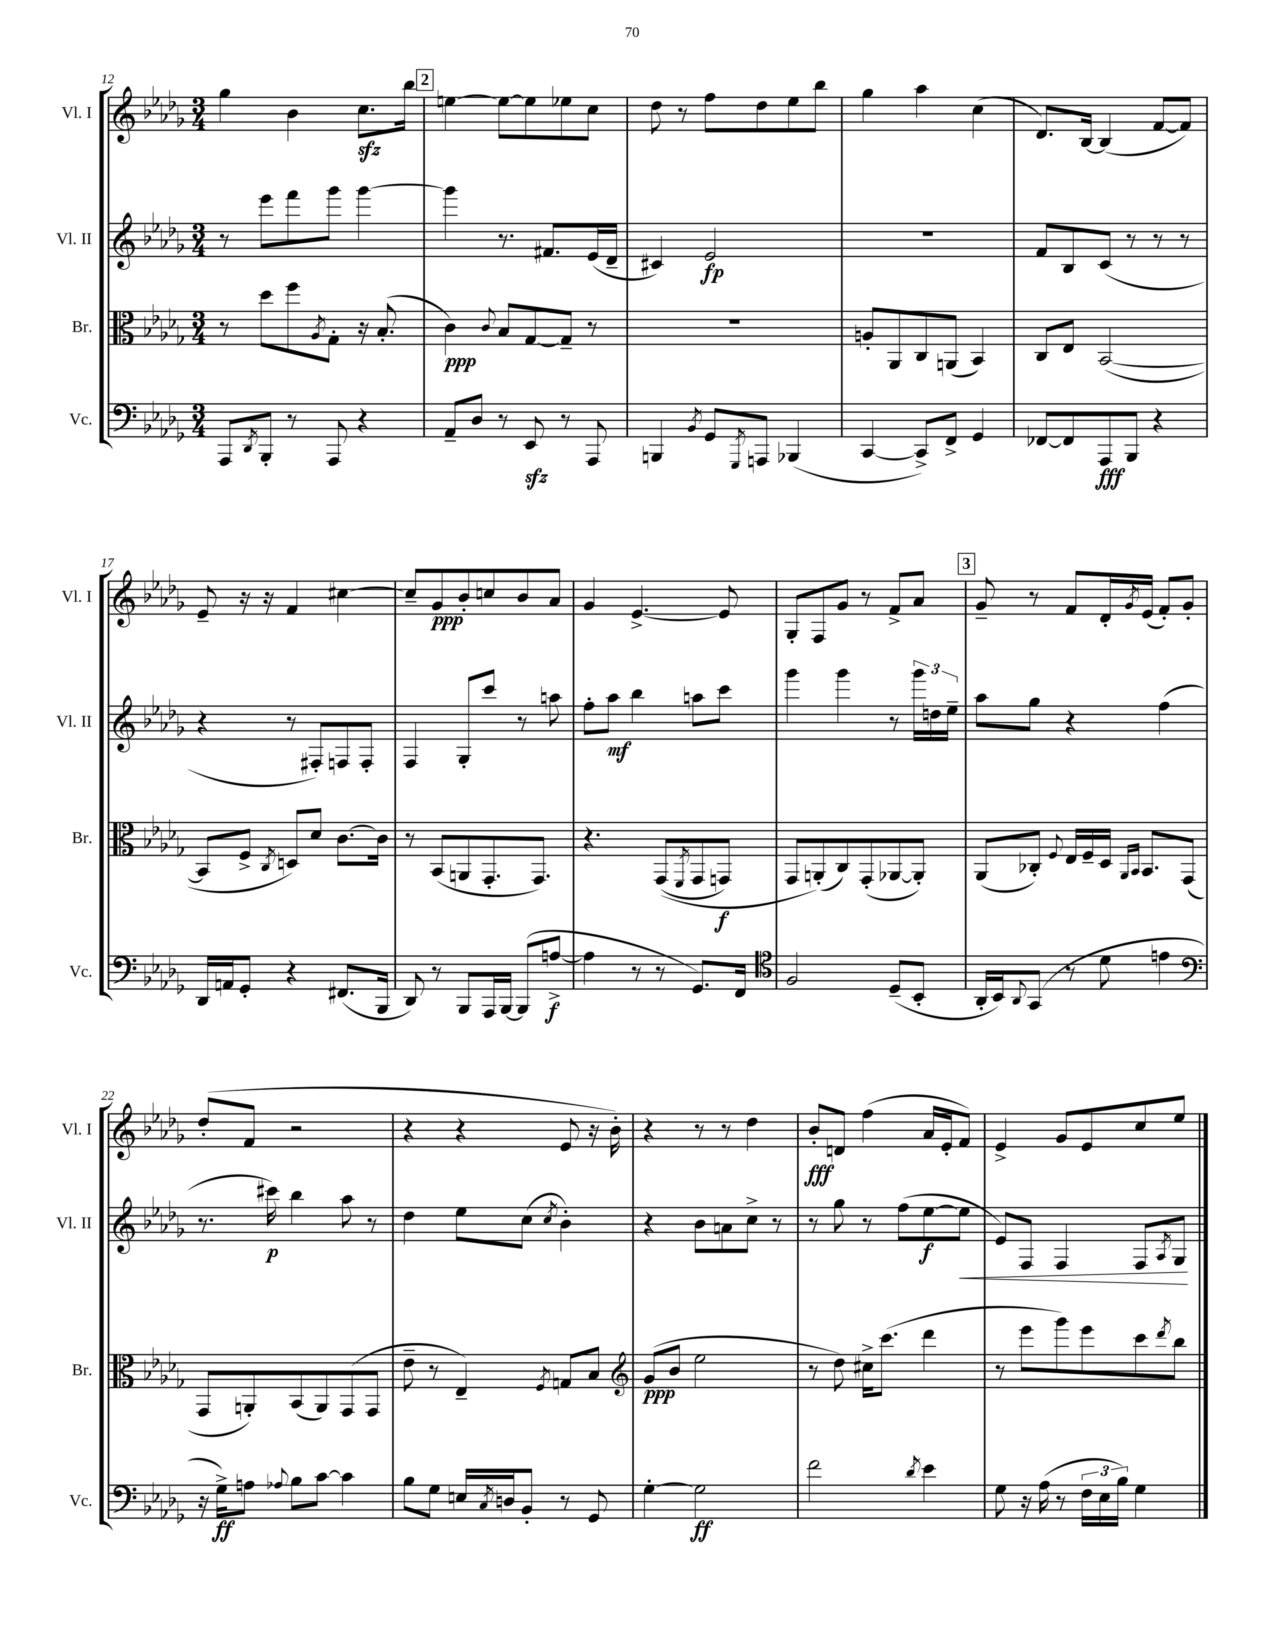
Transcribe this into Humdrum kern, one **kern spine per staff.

**kern	**kern	**kern	**kern
*staff4	*staff3	*staff2	*staff1
*clefF4	*clefC3	*clefG2	*clefG2
*k[b-e-a-d-g-]	*k[b-e-a-d-g-]	*k[b-e-a-d-g-]	*k[b-e-a-d-g-]
*M3/4	*M3/4	*M3/4	*M3/4
8AAA-/L	8r	8r	4gg-\
8qDD-/	.	.	.
8BBB-'/J	8dd-\L	8eee-\L	.
8r	8ff\	8fff\	4b-\
.	8qA-/	.	.
8AAA-/	8G-'\J	8ggg-\J	.
4r	16r	[4ggg-\	8.cc\L
.	(8.B-'/	.	.
.	.	.	16bb-\Jk
=	=	=	=
8AA-~/L	4c\)	4ggg-\]	[4ee\
8D-/J	.	.	.
.	8qqc/	.	.
8r	8B-/L	8.r	8ee\_L
8EE-/	[8G-/	.	8ee\]
.	.	8.f#/L	.
8r	8G-~/]J	.	8ee-\
8AAA-/	8r	(16e-/L	8cc\J
.	.	16d-~/JJ	.
=	=	=	=
4BBB/	2.r	4c#/)	8dd-\
.	.	.	8r
8qBB-/	.	.	.
8GG-/L	.	2e-/	8ff\L
8qGGG-/	.	.	.
8AAA/J	.	.	8dd-\
(4BBB-/	.	.	8ee-\
.	.	.	8bb-\J
=	=	=	=
[4CC/	8A'/L	2.r	4gg-\
.	8AA-/	.	.
8CC^/]L)	8C/	.	4aa-\
8FF^/J	(8AA/J	.	.
4GG-/	4BB-/)	.	(4cc\
=	=	=	=
[8FF-/L	8C/L	8f/L	8.d-/L)
8FF-/]	8E-/J	8B-/	.
.	.	.	[16B-/Jk
8AAA-/	([2BB-/	(8c/J	(4B-/]
8BBB-/J	.	8r	.
4r	.	8r	[8f/L
.	.	8r	8f/]J)
=	=	=	=
16DD-/LL	8BB-/]L	4r	8e-~/
16AA/J	.	.	.
8GG-'/J	8F^/J	.	16r
.	.	.	16r
.	8qC/	.	.
4r	8D/L)	8r	4f/
.	8d-/J	8F#'/L)	.
(8.FF#/L	[8.c\L	8F/	[4cc#\
.	.	8F'/J	.
16BBB-/Jk	16c\]Jk	.	.
=	=	=	=
8DD-/)	8r	4F/	8cc#~/]L
8r	(8BB-/L	.	8g-/
8BBB-/L	8AA/	8G-'/L	8b-'/
16AAA-/L	8.GG-'/	8ccc/J	8cc/
[16BBB-/JJ	.	.	.
(8BBB-/]L	.	8r	8b-/
.	8.GG-/J)	.	.
[8A^/J	.	8aa\	8a-/J
=	=	=	=
4A\]	4.r	8ff'\L	4g-/
.	.	8aa-\J	.
8r	.	4bb-\	[4.e-^/
8r	&((8GG-/L	.	.
.	8qFF/	.	.
8.GG-/L)	8GG-/	8aa\L	.
.	8GG/J)	8ccc\J	8e-/]
16FF/Jk	.	.	.
=	=	=	=
*clefC4	*	*	*
2F/	8GG-/L	4ggg-\	8G-'/L
.	(8AA'/&)	.	8F/
.	8C/)	4ggg-\	8g-/J
.	(8GG-'/	.	8r
(8D-~/L	[8AA-/	8r	8f^/L
8BB-'/J	8AA-'/]J)	24ggg-\LL	8a-/J
.	.	24dd\	.
.	.	24ee-~\JJ	.
=	=	=	=
16AA-'/LL	(8AA-/L	8aa-\L	8g-~/
16BB-/J)	.	.	.
8qqAA-/	.	.	.
(8GG-/J	8C-'/J)	8gg-\J	8r
.	8qqF/	.	.
8r	16E-/LL	4r	8f/L
.	16F~/	.	.
8d-\	16D-/JJ	.	16d-'/L
.	16qqAA-/LL	.	.
.	16qqBB-/JJ	.	8qg-/
.	8.BB-/L	.	(16e-/JJ
4e\	.	(4ff\	8f'/L)
.	(8GG-/J	.	8g-'/J
=	=	=	=
*clefF4	*	*	*
16r	8GG-/L	8.r	(8dd-'/L
16G-^\LK)	.	.	.
8A\J	8AA'/)	.	8f/J
.	.	16ccc#\)	.
8qqA-/	.	.	.
8B-\L	(8BB-/	4bb-\	2r
[8c\J	8AA/)	.	.
4c\]	(8GG-/	8aa-\	.
.	8GG-/J	8r	.
=	=	=	=
8B-\L	8e-~\	4dd-\	4r
8G-\J	8r	.	.
16E/LL	4E-~/)	8ee-\L	4r
8qC/	.	.	.
16D/J	.	.	.
8BB-'/J	.	(8cc\J	.
.	8qF/	8qcc/	.
8r	8G/L	4b-'\)	8e-/
8GG-/	8B-/J	.	16r
.	.	.	16b-'\)
=	=	=	=
*	*clefG2	*	*
[4G-'\	(8g-/L	4r	4r
.	8b-/J	.	.
2G-\]	2ee-\	8b-\L	8r
.	.	8a\	8r
.	.	8cc^\J	4dd-\
.	.	8r	.
=	=	=	=
2f\	8r	8r	8b-'/L
.	8dd-\)	8gg-\	8d/J
.	16cc#^\LK	8r	(4ff\
.	(8.ccc\J	.	.
.	.	(8ff\L	.
8qd-/	.	.	.
4e-\	4ddd-\	[8ee-\	16a-/LL
.	.	.	16e-'/J
.	.	8ee-\]J	8f/J)
=	=	=	=
8G-\	8r	8e-/L)	4e-^/
16r	8eee-\L	8F/J	.
(16A-\	.	.	.
8r	8ggg-\)	4F/	8g-/L
24F\LL	8eee-\	.	8e-/
24E-\	.	.	.
24B-\JJ)	.	.	.
4G-\	8ccc\	8F/L	8cc/
.	8qddd-/	8qA-/	.
.	8bb-\J	8G-/J	8ee-/J
==	==	==	==
*-	*-	*-	*-
